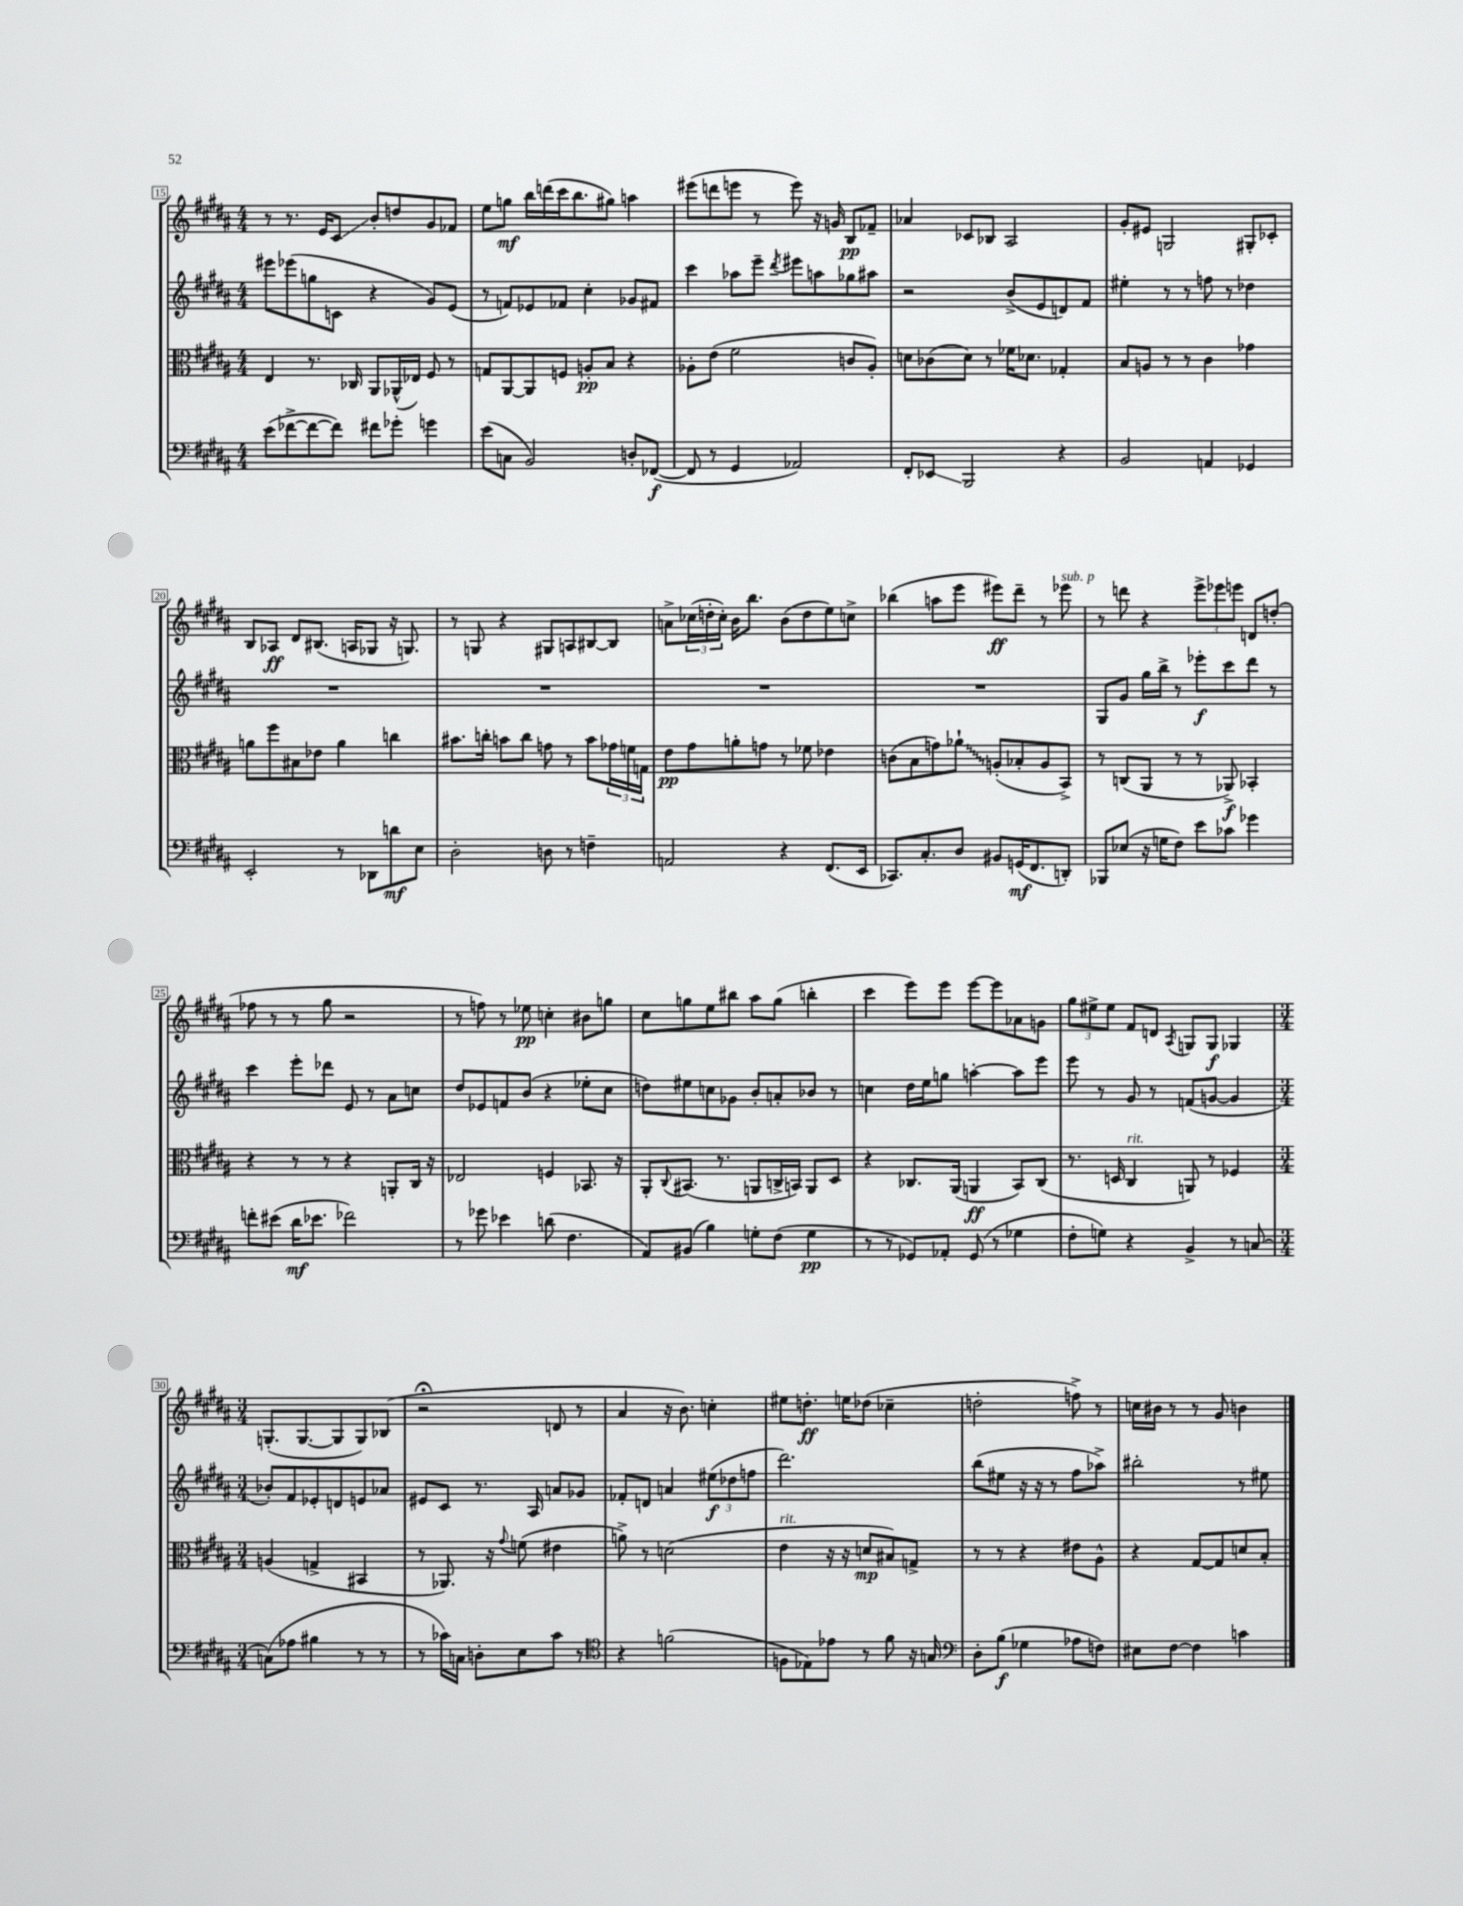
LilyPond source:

<<
\new StaffGroup <<
\new Staff = "s0" {
    \clef treble \key b \major \numericTimeSignature \time 4/4
    r8 r8. e'16 cis'8\glissando b'8-. d''8 gis'8 fes'8 |
    e''8 g''8\mf b''16 d'''16( cis'''16 b''8. gis''8) a''4 |
    eis'''8( d'''8 e'''8 r8 e'''8) r16 g'16 b8\pp fes'8-- |
    aes'4 ces'8 bes8 ais2 |
    gis'8-. eis'8 g2 gis8-. ces'8-. |
    b8 aes8\ff dis'8 bis8.( a16 ges8 r16 g8.) |
    r8 g8 r4 gis8 a8 bis8~ bis8 |
    a'8-> \tuplet 3/2 { ces''16( d''16-. ces''16-.) } b'16 b''8. b'8( d''8 e''8) c''8-> |
    bes''4( a''8 e'''8 eis'''8\ff) dis'''8-- r8 ees'''8^\markup { \italic "sub. p" } |
    r8 d'''8 r4 \tuplet 3/2 { e'''8-> ees'''8 e'''8 } d'8 d''8-.( |
    fes''8 r8 r8 gis''8 r2 |
    r8 f''8) r8 ees''8\pp c''4-. bis'8 g''8 |
    cis''8 g''8 e''8 bis''8 ais''8 g''8( b''4-. |
    cis'''4 e'''8) e'''8 e'''8~ e'''8 aes'8 g'8 |
    \tuplet 3/2 { gis''8 eis''8-> eis''8 } fis'8 d'8 \acciaccatura { ais8 } g8 g8\f ges4 |
    \numericTimeSignature \time 3/4 g8.-.( g8.~ g8 g8) bes8( |
    r2\fermata d'8 r8 |
    ais'4 r16 b'8.) c''4-. |
    eis''8 d''8.-.\ff e''16 des''8( ces''4-- |
    d''2-. f''8->) r8 |
    c''16 bis'16 r8 r8 gis'8 b'4 \bar "|." |
}
\new Staff = "s1" {
    \clef treble \key b \major \numericTimeSignature \time 4/4
    eis'''8 ees'''8( g''8 c'8 r4 gis'8) e'8( |
    r8 f'8) ees'8 fes'8 cis''4-. ges'8 fis'8 |
    cis'''4 aes''8 e'''8-- \acciaccatura { dis'''8 } eis'''8 a''8 ges''8 ais''8 |
    r2 b'8->( e'8 d'8) fis'8 |
    eis''4-. r8 r8 f''8 r8 des''4 |
    R1 |
    R1 |
    R1 |
    R1 |
    gis8 gis'8 gis''16 b''16-> r8 ees'''8-.\f cis'''8 dis'''8 r8 |
    cis'''4 e'''8-. des'''8 e'8 r8 ais'8 c''8 |
    dis''8 ees'8 f'8 b'8( r4 ees''8-. cis''8 |
    d''8) eis''8 c''8 ges'8 b'8-. a'8-. bes'8 r8 |
    c''4 dis''16 e''16 g''8 a''4~-. a''8 e'''8 |
    e'''8 r8 gis'8 r8 f'8( g'8~ g'4 |
    \numericTimeSignature \time 3/4 bes'8-.) fis'8 ees'8-. d'8 e'8 aes'8 |
    eis'8 cis'8 r8. ais16 a'8 ges'8 |
    fes'8-. d'8 a'4 \tuplet 3/2 { eis''8\f( des''8 f''8 } |
    dis'''2.) |
    b''8( eis''8 r16 r16 r8 fis''8 aes''8->) |
    bis''2-. r8 eis''8 \bar "|." |
}
\new Staff = "s2" {
    \clef alto \key b \major \numericTimeSignature \time 4/4
    e4 r8. ces16 ais,8 aes,16-^( ees16) fis8 r8 |
    g8 ais,8~ ais,8 f8 a8-.\pp b8 r4 |
    aes8-. e'8( fis'2 c'8 aes8-.) |
    d'8 ces'8( d'8) r8 fes'16 des'8. ges4-. |
    b8 a8 r8 r8 cis'4 ges'4 |
    a'8 fis''8 bis8 ees'8 a'4 c''4 |
    bis'8. c''16-. b'8 c''8 g'8 r8 b'8 \tuplet 3/2 { ges'16 f'16 g16 } |
    e'8\pp gis'8 a'8-. g'8 r8 fes'8 ees'4 |
    c'8( b8 g'8) \once \override Glissando.style = #'zigzag aes'8-!\glissando a8-.( bes8-. a8 b,8->) |
    r8 c8( ais,8 r8 r8 aes,8->\f) bes,4-. |
    r4 r8 r8 r4 a,8-. cis16 r16 |
    ees2 f4 bes,8. r16 |
    ais,8-. \appoggiatura { cis8 } bis,8.( r8. a,8 c16-> b,16) a,8 dis8 |
    r4 ces8. ais,16( a,4\ff b,8) ces8( |
    r8. d16 cis4^\markup { \italic "rit." } a,8) r8 fes4 |
    \numericTimeSignature \time 3/4 a4( g4-> bis,4 |
    r8 aes,8.) r16 \appoggiatura { gis'8 } f'8( eis'4 |
    a'8->) r8 d'2( |
    e'4^\markup { \italic "rit." } r16 r16 d'8\mp bis8) g8-> |
    r8 r8 r4 eis'8 ais8-^ |
    r4 gis8~ gis8 d'8 b8-. \bar "|." |
}
\new Staff = "s3" {
    \clef bass \key b \major \numericTimeSignature \time 4/4
    e'8( fes'8~-> fes'8~ fes'8) fis'8 ges'8-. g'4 |
    e'8( c8 b,2) d8-. fes,8~\f( |
    fes,8 r8 gis,4 aes,2) |
    fis,8-. ees,8\glissando b,,2 r4 |
    b,2 a,4 ges,4 |
    e,2-. r8 des,8 d'8\mf e8 |
    dis2-. d8 r8 f4-- |
    a,2 r4 fis,8.( e,16 |
    ces,8.) cis8.-. dis8 bis,8 g,16\mf( fis,8. d,8-.) |
    bes,,8 ees8( r16 g16 fis8) e'8 ces'8 ges'4 |
    f'8-. eis'8( dis'16\mf ees'8. fes'2) |
    r8 ges'8 ees'4 d'8( fis4. |
    ais,8) bis,8( b4) g8-. fis8( g4\pp |
    r8 r8 ges,8) aes,8-. ges,8( r8 ges4 |
    fis8-. g8) r4 b,4-> r8 c8~ |
    \numericTimeSignature \time 3/4 c8( aes8 bis4 r8 r8 |
    r8 ces'16) c16 d8-. e8 ces'8 r8 |
    \clef tenor r4 f'2( |
    f8 ees8) ees'8 r8 fis'8 r16 g16 |
    \clef bass dis8-. b8\f( ges4 aes8 f8) |
    eis8 fis8~ fis4 c'4 \bar "|." |
}
>>
>>
\layout { \context { \Score currentBarNumber = #15 \override BarNumber.stencil = #(make-stencil-boxer 0.1 0.3 ly:text-interface::print) } }
